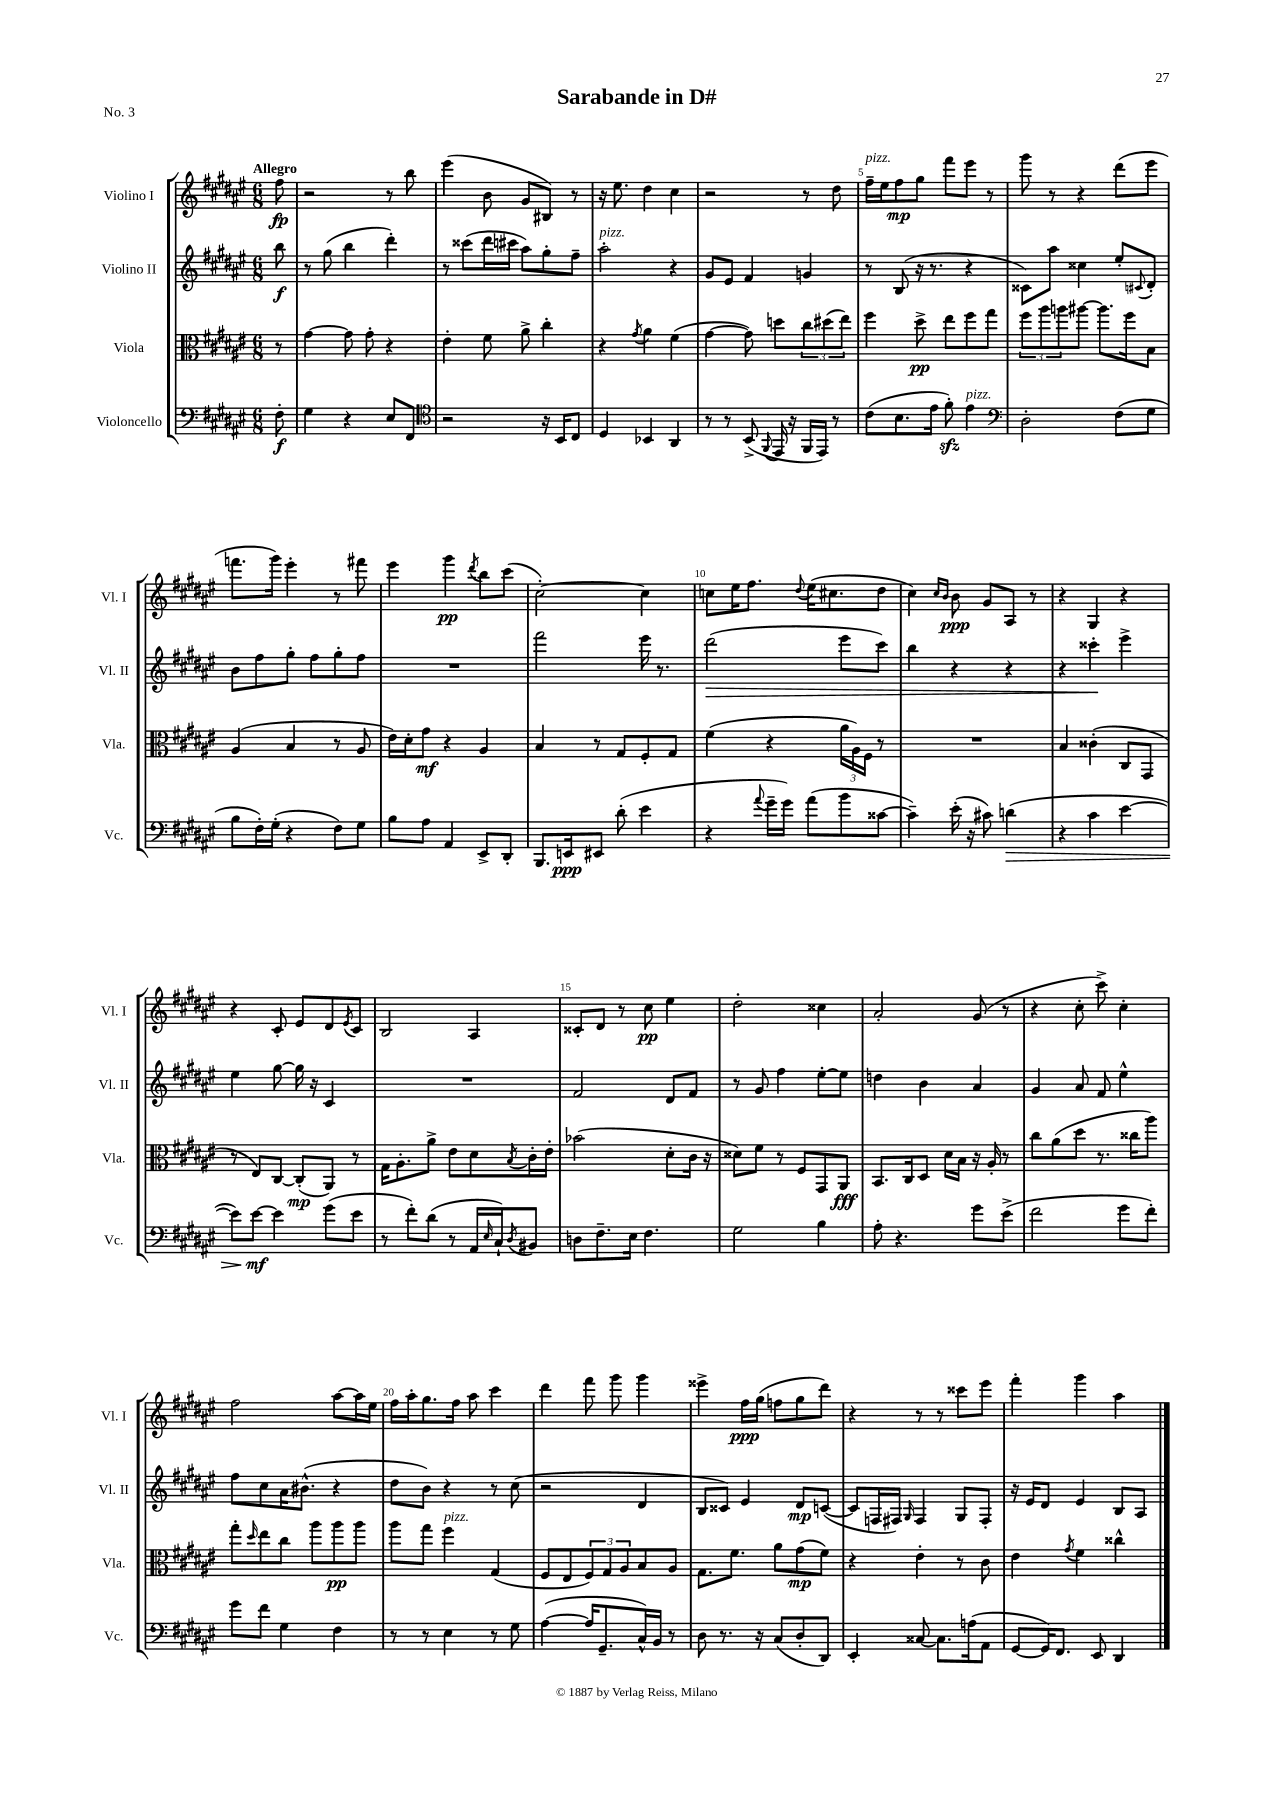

**kern	**dynam	**kern	**dynam	**kern	**dynam	**kern	**dynam
*part4	*part4	*part3	*part3	*part2	*part2	*part1	*part1
*staff4	*staff4	*staff3	*staff3	*staff2	*staff2	*staff1	*staff1
*I"Violoncello	*	*I"Viola	*	*I"Violino II	*	*I"Violino I	*
*I'Vc.	*	*I'Vla.	*	*I'Vl. II	*	*I'Vl. I	*
*clefF4	*	*clefC3	*	*clefG2	*	*clefG2	*
*k[f#c#g#d#a#e#]	*	*k[f#c#g#d#a#e#]	*	*k[f#c#g#d#a#e#]	*	*k[f#c#g#d#a#e#]	*
*M6/8	*	*M6/8	*	*M6/8	*	*M6/8	*
=	=	=	=	=	=	=	=
!	!	!	!	!	!	!LO:TX:a:B:t=Allegro	!
8F#'\	f	8r	.	8bb\	f	8ff#\	fp
=1	=1	=1	=1	=1	=1	=1	=1
4G#\	.	[4g#\	.	8r	.	2r	.
.	.	.	.	(8gg#\	.	.	.
4r	.	8g#\]	.	4bb\	.	.	.
.	.	8g#'\	.	.	.	.	.
8E#/L	.	4r	.	4ddd#'\)	.	8r	.
8FF#/J	.	.	.	.	.	8bb\	.
=2	=2	=2	=2	=2	=2	=2	=2
*clefC4	*	*	*	*	*	*	*
2r	.	4e#'\	.	8r	.	(4eee#\	.
.	.	.	.	(8ccc##X\L	.	.	.
.	.	8f#\	.	16ddd#\L	.	8b\	.
.	.	.	.	16ccc#X\JJ	.	.	.
.	.	8a#^\	.	8aa#\L)	.	8g#/L	.
16r	.	4cc#'\	.	8gg#'\	.	8B#X/J)	.
16BB/KL	.	.	.	.	.	.	.
8C#/J	.	.	.	8ff#~\J	.	8r	.
=3	=3	=3	=3	=3	=3	=3	=3
!	!	!	!	!LO:TX:a:i:t=pizz.	!	!	!
4D#/	.	4r	.	2aa#'\	.	16r	.
.	.	.	.	.	.	8.ee#\	.
.	.	8qg#/	.	.	.	.	.
4BB-X/	.	4a#\	.	.	.	4dd#\	.
4AA#/	.	(4f#\	.	4r	.	4cc#\	.
=4	=4	=4	=4	=4	=4	=4	=4
8r	.	[4g#\	.	8g#/L	.	2r	.
8r	.	.	.	8e#/J	.	.	.
(8BB^/	.	8g#\])	.	4f#/	.	.	.
8qqFF#/	.	.	.	.	.	.	.
16EE#/	.	8ddn\L	.	.	.	.	.
16r	.	.	.	.	.	.	.
16FF#/LL	.	12cc#\	.	4gn/	.	8r	.
16EE#/JJ)	.	.	.	.	.	.	.
.	.	(12dd#X\	.	.	.	.	.
8r	.	.	.	.	.	8dd#\	.
.	.	12ee#\J)	.	.	.	.	.
=5	=5	=5	=5	=5	=5	=5	=5
!	!	!	!	!	!	!LO:TX:a:i:t=pizz.	!
(8c#\L	.	4ff#\	.	8r	.	16ff#~\LL	.
.	.	.	.	.	.	16ee#\J	.
8.B\	.	.	.	(8B/	.	8ff#\	mp
.	.	8dd#^\	pp	16r	.	8gg#\J	.
16e#\Jk	.	.	.	8.r	.	.	.
8f#zz'\)	.	8ee#\L	.	.	.	8fff#\L	.
!LO:TX:a:i:t=pizz.	!	!	!	!	!	!	!
4e#\	.	8ff#\	.	4r	.	8eee#\J	.
.	.	8gg#\J	.	.	.	8r	.
=6	=6	=6	=6	=6	=6	=6	=6
*clefF4	*	*	*	*	*	*	*
2D#'\	.	12ff#\L	.	8c##X\L)	.	8ggg#\	.
.	.	12aa#\	.	.	.	.	.
.	.	.	.	8aa#\J	.	8r	.
.	.	12aan\	.	.	.	.	.
.	.	[8aa#X\J	.	4cc##X\	.	4r	.
.	.	8.aa#\L]	.	.	.	.	.
(8F#\L	.	.	.	8ee#'/L	.	(8ddd#\L	.
.	.	16ff#\k	.	.	.	.	.
.	.	.	.	8qqc#X/	.	.	.
8G#\J	.	8B\J	.	8d#'/J	.	8eee#\J	.
!!LO:LB:g=z
=7	=7	=7	=7	=7	=7	=7	=7
8B\L	.	(4A#/	.	8b\L	.	8.fffn\L	.
16F#'\L)	.	.	.	8ff#\	.	.	.
(16G#'\JJ	.	.	.	.	.	16ggg#\Jk)	.
4r	.	4B/	.	8gg#'\J	.	4eee#'\	.
.	.	.	.	8ff#\L	.	.	.
8F#\L)	.	8r	.	8gg#'\	.	8r	.
8G#\J	.	8A#/	.	8ff#\J	.	8fff#X\	.
=8	=8	=8	=8	=8	=8	=8	=8
8B\L	.	16e#\LL)	.	2.r	.	4eee#\	.
.	.	16d#'\J	.	.	.	.	.
8A#\J	.	8g#\J	mf	.	.	.	.
4AA#/	.	4r	.	.	.	4ggg#\	pp
.	.	.	.	.	.	8qddd#/	.
8EE#^/L	.	4A#/	.	.	.	8bb\L	.
8DD#'/J	.	.	.	.	.	(8ccc#\J	.
=9	=9	=9	=9	=9	=9	=9	=9
8.BBB/L	.	4B/	.	2fff#\	.	[2cc#'\)	.
16EEn/k	ppp	.	.	.	.	.	.
8EE#X/J	.	8r	.	.	.	.	.
(8d#'\	.	8G#/L	.	.	.	.	.
4e#\	.	8F#'/	.	16eee#\	.	4cc#\]	.
.	.	.	.	8.r	.	.	.
.	.	8G#/J	.	.	.	.	.
=10	=10	=10	=10	=10	=10	=10	=10
!	!	!	!	!	!LO:HP:b	!	!
4r	.	(4f#\	.	(2ddd#\	>	8ccn\L	.
.	.	.	.	.	.	16ee#\K	.
.	.	.	.	.	.	8.ff#\J	.
8qqa#/	.	.	.	.	.	.	.
16g#~\LL	.	4r	.	.	.	.	.
16g#\JJ)	.	.	.	.	.	.	.
.	.	.	.	.	.	8qqdd#/	.
(8a#\L	.	.	.	.	.	(16ee#\KL	.
.	.	.	.	.	.	8.cc#X\	.
8b\	.	24a#\LL	.	8eee#\L	.	.	.
.	.	24A#\)	.	.	.	.	.
.	.	24F#\JJ	.	.	.	.	.
[8c##X\J	.	8r	.	8ccc#\J)	.	8dd#\J	.
=11	=11	=11	=11	=11	=11	=11	=11
4c##~\])	.	2.r	.	4bb\	.	4cc#\)	.
.	.	.	.	.	.	16qqcc#/LL	.
.	.	.	.	.	.	16qqb/JJ	.
(16e#'\	.	.	.	4r	.	8b\	ppp
16r	.	.	.	.	.	.	.
8c#X\)	.	.	.	.	.	8g#/L	.
!	!LO:HP:b	!	!	!	!	!	!
(4dn\	>	.	.	4r	.	8A#/J	.
.	.	.	.	.	.	8r	.
=12	=12	=12	=12	=12	=12	=12	=12
4r	.	4B/	.	4r	.	4r	.
4c#\	.	(4c##X'\	.	4ccc##X'\	.	4G#/	.
[4e#\	.	8C#/L	.	4eee#^\	]	4r	.
.	.	8GG#/J	.	.	.	.	.
!!LO:LB:g=z
=13	=13	=13	=13	=13	=13	=13	=13
8e#\L])	.	8r	.	4ee#\	.	4r	.
[8e#\J	mf	8E#/L)	.	.	.	.	.
4e#\]	]	[8C#/J	.	[8gg#\	.	8c#'/	.
.	.	(8C#'/L]	mp	16gg#\]	.	8e#/L	.
.	.	.	.	16r	.	.	.
(8g#\L	.	8AA#/J)	.	4c#/	.	8d#/	.
.	.	.	.	.	.	8qe#/	.
8e#\J	.	8r	.	.	.	8c#/J	.
=14	=14	=14	=14	=14	=14	=14	=14
8r	.	16G#\KL	.	2.r	.	2B/	.
.	.	8.A#'\	.	.	.	.	.
8f#'\L)	.	.	.	.	.	.	.
(8d#\J	.	8a#^\J	.	.	.	.	.
8r	.	8e#\L	.	.	.	.	.
16AA#/LL	.	8d#\	.	.	.	4A#/	.
16qqE#/	.	.	.	.	.	.	.
16C#`/J)	.	.	.	.	.	.	.
8qD#/	.	8qB/	.	.	.	.	.
8BB#X/J	.	16c#'\L	.	.	.	.	.
.	.	16e#'\JJ	.	.	.	.	.
=15	=15	=15	=15	=15	=15	=15	=15
8Dn\L	.	(2b-X\	.	2f#/	.	8c##X'/L	.
8.F#~\	.	.	.	.	.	8d#/J	.
.	.	.	.	.	.	8r	.
16E#\Jk	.	.	.	.	.	.	.
4.F#\	.	.	.	.	.	8cc#\	pp
.	.	8d#'\L	.	8d#/L	.	4ee#\	.
.	.	16c#\Jk	.	8f#/J	.	.	.
.	.	16r	.	.	.	.	.
=16	=16	=16	=16	=16	=16	=16	=16
2G#\	.	8d##X\L)	.	8r	.	2dd#'\	.
.	.	8f#\J	.	8g#/	.	.	.
.	.	8r	.	4ff#\	.	.	.
.	.	8F#/L	.	.	.	.	.
4B\	.	8GG#/	.	[8ee#'\L	.	4cc##X\	.
.	.	8AA#/J	fff	8ee#\J]	.	.	.
=17	=17	=17	=17	=17	=17	=17	=17
8A#'\	.	8.BB/L	.	4ddn\	.	2a#'/	.
4.r	.	.	.	.	.	.	.
.	.	16C#/k	.	.	.	.	.
.	.	8D#/J	.	4b\	.	.	.
.	.	16d#\LL	.	.	.	.	.
.	.	16B\JJ	.	.	.	.	.
8g#\L	.	16r	.	4a#/	.	(8g#/	.
.	.	16A#'/	.	.	.	.	.
(8e#^\J	.	8r	.	.	.	8r	.
=18	=18	=18	=18	=18	=18	=18	=18
2f#\	.	8cc#\L	.	4g#/	.	4r	.
.	.	(8a#\	.	.	.	.	.
.	.	8dd#\J	.	8a#/	.	8cc#'\	.
.	.	8.r	.	8f#/	.	8ccc#^\)	.
8g#\L	.	.	.	4ee#^^\	.	4cc#'\	.
.	.	16cc##X\KL	.	.	.	.	.
8f#'\J)	.	8aa#\J)	.	.	.	.	.
!!LO:LB:g=z
=19	=19	=19	=19	=19	=19	=19	=19
8g#\L	.	8gg#'\L	.	8ff#\L	.	2ff#\	.
.	.	16qqdd#/	.	.	.	.	.
8f#\J	.	8ee#\	.	8cc#\	.	.	.
4G#\	.	8cc#\J	.	16a#\K	.	.	.
.	.	.	.	(8.b#X^^\J	.	.	.
.	.	8aa#\L	.	.	.	.	.
4F#\	.	8aa#\	pp	4r	.	[8aa#\L	.
.	.	8aa#\J	.	.	.	16aa#\L]	.
.	.	.	.	.	.	16ee#\JJ	.
=20	=20	=20	=20	=20	=20	=20	=20
8r	.	8aa#\L	.	8dd#\L	.	16ff#\LL	.
.	.	.	.	.	.	16aa#'\J	.
8r	.	8gg#\J	.	8b\J)	.	8.gg#\	.
!	!	!LO:TX:a:i:t=pizz.	!	!	!	!	!
4E#\	.	4ff#\	.	4r	.	.	.
.	.	.	.	.	.	16ff#\Jk	.
.	.	.	.	.	.	8aa#\	.
8r	.	(4G#/	.	8r	.	4ccc#\	.
8G#\	.	.	.	(8cc#\	.	.	.
=21	=21	=21	=21	=21	=21	=21	=21
([4A#\	.	8F#/L	.	2r	.	4ddd#\	.
.	.	8E#/	.	.	.	.	.
16A#/KL]	.	12F#/)	.	.	.	8fff#\	.
8.GG#~/	.	.	.	.	.	.	.
.	.	12G#/	.	.	.	.	.
.	.	.	.	.	.	8ggg#\	.
.	.	12A#/	.	.	.	.	.
16C#^^/L)	.	8B/	.	4d#/	.	4ggg#\	.
16BB/JJ	.	.	.	.	.	.	.
8r	.	8A#/J	.	.	.	.	.
=22	=22	=22	=22	=22	=22	=22	=22
8D#\	.	8.G#\L	.	8B/L	.	4eee##X^\	.
8.r	.	.	.	8c##X/J)	.	.	.
.	.	8.f#\J	.	.	.	.	.
.	.	.	.	4e#/	.	16ff#\LL	ppp
16r	.	.	.	.	.	(16gg#\JJ	.
(8C#/L	.	8a#\L	.	.	.	8ffn\L	.
8D#'/	.	(8g#\	mp	8d#/L	mp	8gg#\	.
8DD#/J)	.	8f#\J)	.	([8cn/J	.	8ddd#\J)	.
=23	=23	=23	=23	=23	=23	=23	=23
4EE#'/	.	4r	.	8c/L]	.	4r	.
.	.	.	.	16Fn/L	.	.	.
.	.	.	.	16F#X/JJ)	.	.	.
.	.	.	.	16qqG#/	.	.	.
[8C##X/	.	4e#'\	.	4F#/	.	8r	.
8.C##\L]	.	.	.	.	.	8r	.
.	.	8r	.	8G#/L	.	8ccc##X\L	.
(16An\k	.	.	.	.	.	.	.
8AA#\J	.	8c#\	.	8F#'/J	.	8eee#\J	.
=24	=24	=24	=24	=24	=24	=24	=24
[8GG#/L	.	4e#\	.	16r	.	4fff#'\	.
.	.	.	.	16e#/KL	.	.	.
16GG#/K])	.	.	.	8d#/J	.	.	.
8.FF#/J	.	.	.	.	.	.	.
.	.	8qg#/	.	.	.	.	.
.	.	4f#\	.	4e#/	.	4ggg#\	.
8EE#/	.	.	.	.	.	.	.
4DD#/	.	4cc##X^^\	.	8B/L	.	4aa#\	.
.	.	.	.	8A#/J	.	.	.
==	==	==	==	==	==	==	==
*-	*-	*-	*-	*-	*-	*-	*-
